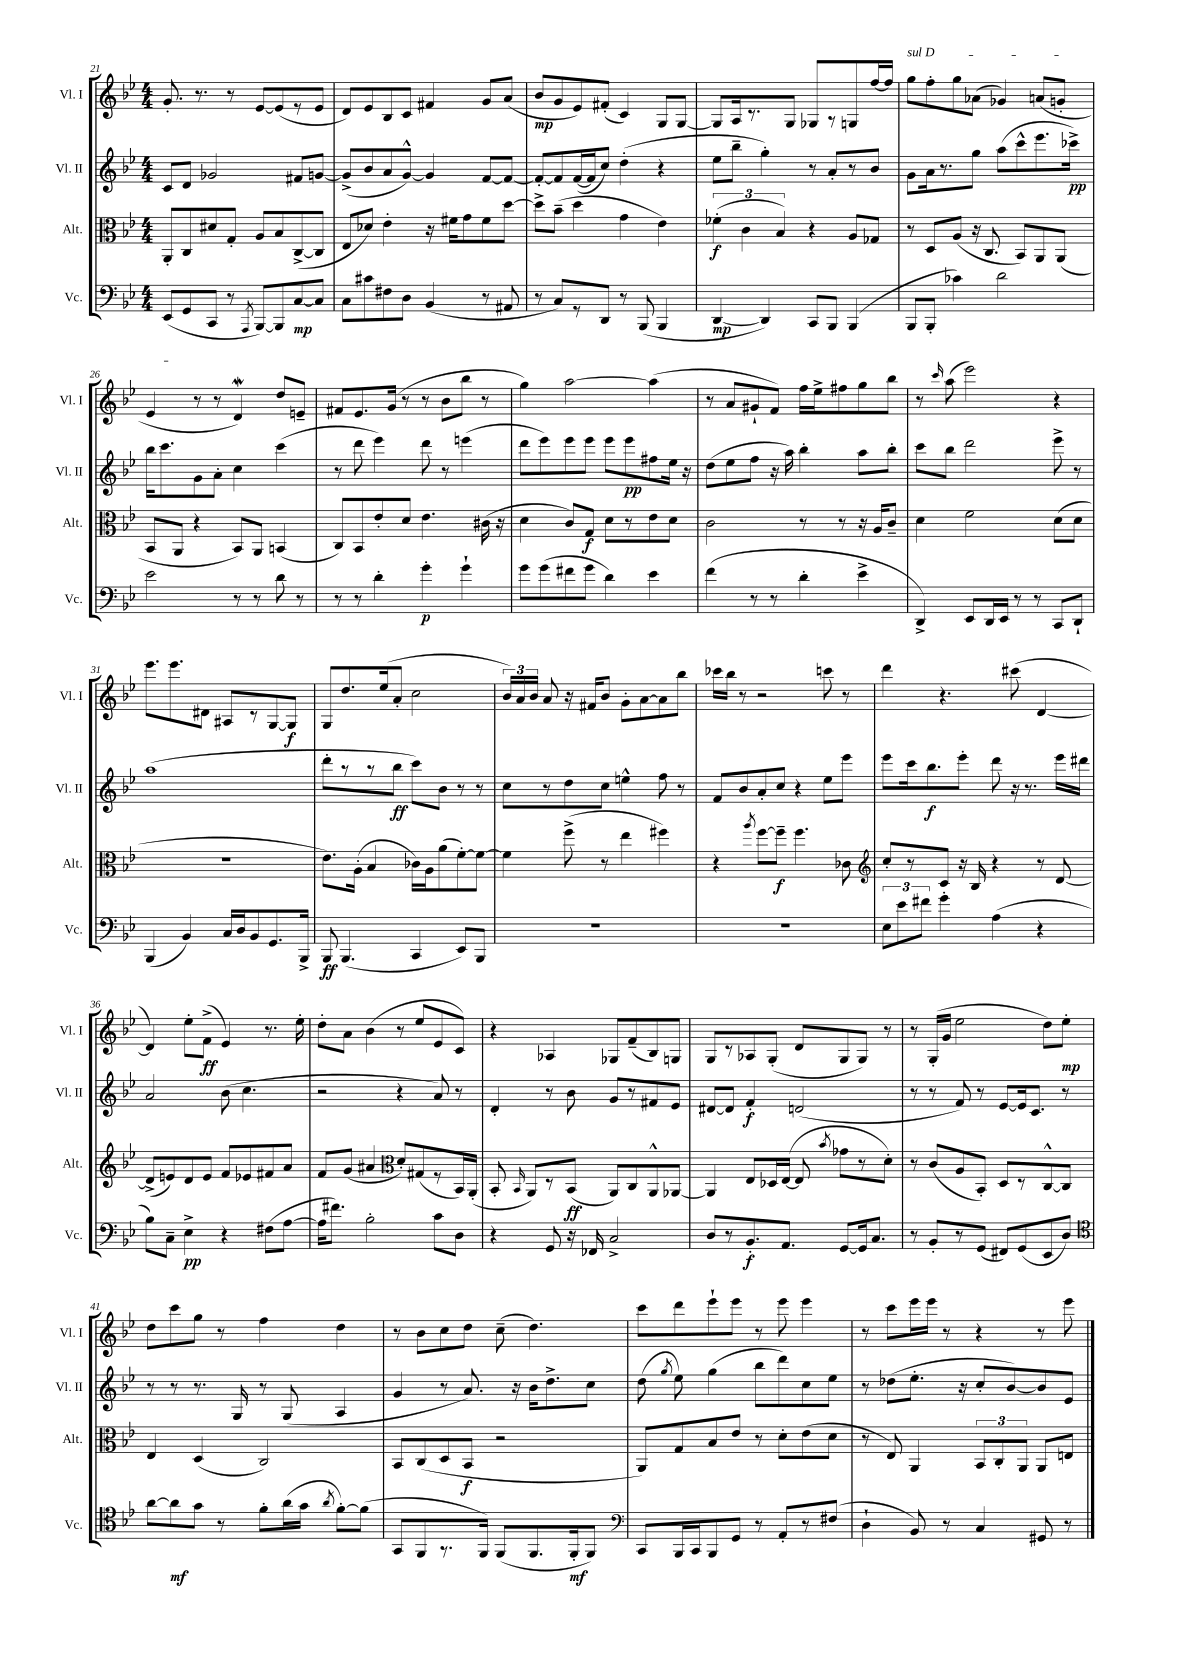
<<
\new StaffGroup <<
\new Staff = "s0" \with { instrumentName = "Vl. I" shortInstrumentName = "Vl. I" } {
    \clef treble \key bes \major \numericTimeSignature \time 4/4
    \autoBeamOff g'8.-. r8. r8 ees'8[~ ees'8( r8 ees'8] |
    d'8[) ees'8 bes8 c'8] fis'4 g'8[ a'8]( |
    bes'8[\mp g'8 ees'8) fis'8]-.( c'4) g8[ g8]~ |
    g8[ a16 r8. g8] ges8[ r8 g8 f''16~ f''16] |
    \once \override TextSpanner.bound-details.left.text = \markup { \italic "sul D" } g''8[\startTextSpan f''8-. g''8 aes'8]( ges'4) a'8[( g'8]-. |
    ees'4\stopTextSpan r8 r8 d'4\mordent) d''8[ e'8]-- |
    fis'8[ ees'8. g'16]( r8 r8 bes'8[ bes''8] r8 |
    g''4) a''2~ a''4( |
    r8 a'8[ gis'8-! f'8]) f''16[ ees''16-> fis''8 g''8 bes''8] |
    r8 \grace { c'''16 } a''8( ees'''2) r4 |
    ees'''8.[ ees'''8. dis'8] ais8[ r8 g8~ g8]\f |
    g8[ d''8. ees''16( a'8]-. c''2 |
    \tuplet 3/2 { bes'16[) a'16 bes'16] } a'8 r16 fis'16[ bes'8] g'8[-. a'8~ a'8 bes''8] |
    ces'''16[ bes''16] r8 r2 c'''8 r8 |
    d'''4 r4. cis'''8( d'4~ |
    d'4) ees''8[-. f'8]->\ff( ees'4) r8. ees''16-. |
    d''8[-. a'8] bes'4( r8 ees''8[ ees'8 c'8]) |
    r4 aes4 ges8[ f'8--( bes8) g8] |
    g8[ r8 aes8 g8]-.( d'8[ g8 g8]) r8 |
    r8 g16[-.( g'16] ees''2 d''8[) ees''8]-.\mp |
    d''8[ c'''8 g''8] r8 f''4 d''4 |
    r8 bes'8[ c''8 d''8] c''8--( d''4.) |
    c'''8[ d'''8 ees'''8-! ees'''8] r8 ees'''8 ees'''4 |
    r8 c'''8[ ees'''16 ees'''16] r8 r4 r8 ees'''8 \bar "|." |
}
\new Staff = "s1" \with { instrumentName = "Vl. II" shortInstrumentName = "Vl. II" } {
    \clef treble \key bes \major \numericTimeSignature \time 4/4
    \autoBeamOff c'8[ d'8] ges'2 fis'8[ g'8]~ |
    g'8[->( bes'8 a'8 g'8]~-^) g'4 f'8[~ f'8]~ |
    f'8[~-. f'8 f'16~( f'16 c''8]) d''4-.( r4 |
    ees''8[ bes''8]-- g''4-.) r8 a'8[-. r8 bes'8] |
    g'8[ a'16 r8. g''8] a''8[( c'''8-^ ees'''8. ces'''16]->\pp) |
    bes''16[ c'''8. g'8 a'8]-. c''4 c'''4( |
    r8 d'''8 ees'''4) d'''8 r8 e'''4( |
    d'''8[ ees'''8) ees'''8 ees'''8] ees'''8[ ees'''8\pp fis''8 ees''16] r16 |
    d''8[( ees''8 f''8] r16 a''16) bes''4-. a''8[ bes''8]-. |
    c'''8[ bes''8] d'''2 ees'''8-> r8 |
    a''1( |
    d'''8[-. r8 r8 bes''8]\ff c'''8[) bes'8] r8 r8 |
    c''8[ r8 d''8 c''8] e''4-^ f''8 r8 |
    f'8[ bes'8 a'8-. c''8] r4 ees''8[ ees'''8] |
    ees'''8[ c'''16 bes''8.\f ees'''8]-. d'''8 r16 r8. ees'''16[ dis'''16] |
    a'2 bes'8( c''4. |
    r2 r4 a'8) r8 |
    d'4-. r8 bes'8 g'8[ r8 fis'8 ees'8] |
    dis'8[~ dis'8] f'4-.\f d'2( |
    r8 r8 f'8) r8 ees'8[~ ees'16 c'8.] r8 |
    r8 r8 r8. g16 r8 g8( a4 |
    g'4 r8 a'8.) r16 bes'16[ d''8.-> c''8] |
    d''8( \acciaccatura { g''8 } ees''8) g''4( bes''8[ d'''8) c''8 ees''8] |
    r8 des''8[( ees''8.]-. r16 c''8[-. bes'8~) bes'8 ees'8] \bar "|." |
}
\new Staff = "s2" \with { instrumentName = "Alt." shortInstrumentName = "Alt." } {
    \clef alto \key bes \major \numericTimeSignature \time 4/4
    \autoBeamOff a,8[-. c8 dis'8 g8]-. a8[ bes8 c8~->( c8] |
    ees8[ des'8]) ees'4-. r16 fis'16[ g'8 fis'8 d''8]~ |
    d''8[-> bes'8]--( d''4 g'4 ees'4) |
    \tuplet 3/2 { fes'4-.\f( c'4 bes4) } r4 a8[ ges8] |
    r8 d8[ a8]( r16 c8. bes,8[) a,8 a,8]( |
    bes,8[ a,8] r4 bes,8[) a,8] b,4( |
    c8[) bes,8 ees'8-. d'8] ees'4. cis'16( r16 |
    d'4 c'8[) g8]\f d'8[ r8 ees'8 d'8] |
    c'2 r8 r8 r16 a16[ c'8]-- |
    d'4 f'2 d'8[( d'8] |
    R1 |
    ees'8.[) a16]-.( bes4 ces'16[) a16 a'8( f'8~-.) f'8]~ |
    f'4 f''8->( r8 ees''4 fis''4) |
    r4 \acciaccatura { a''8 } f''8[~ f''8]--\f f''4. ces'8 |
    \clef treble c''8[-. r8 c'8] r16 bes16 r4 r8 d'8~ |
    d'8[->( e'8) d'8 e'8] f'8[ ees'8 fis'8 a'8] |
    f'8[ g'8]( ais'4 \clef alto d'8[-.) gis8( r8 bes,16) a,16]-.( |
    bes,8-. \grace { bes,16 } a,8[) r8 bes,8]\ff( a,8[) c8 a,8-^ aes,8]~ |
    aes,4 ees8[ des16 ees16]~( ees8 \acciaccatura { bes'8 } ges'8[ r8 d'8]-.) |
    r8 c'8[( a8 bes,8]-.) d8[ r8 c8~-^ c8] |
    ees4 d4( c2) |
    bes,8[ c8( d8 bes,8]\f r2 |
    a,8[) g8 bes8 ees'8] r8 d'8[-. ees'8( d'8] |
    r8 ees8) a,4 \tuplet 3/2 { bes,8[ c8-. a,8] } a,8[ e8] \bar "|." |
}
\new Staff = "s3" \with { instrumentName = "Vc." shortInstrumentName = "Vc." } {
    \clef bass \key bes \major \numericTimeSignature \time 4/4
    \autoBeamOff ees,8[( g,8 c,8] r8 \acciaccatura { a,,8 } bes,,8[~) bes,,8 c8~\mp c8] |
    c8[ cis'8 fis8 d8] bes,4( r8 ais,8 |
    r8 c8[) r8 d,8] r8 bes,,8( bes,,4 |
    d,4~\mp d,4) c,8[ bes,,8] bes,,4( |
    bes,,8[ bes,,8]-. ces'4) d'2 |
    ees'2 r8 r8 d'8 r8 |
    r8 r8 d'4-. g'4-.\p g'4-! |
    g'8[ g'8( fis'8 g'8] d'4) ees'4 |
    f'4( r8 r8 d'4-. ees'4-> |
    d,4->) ees,8[ d,16 ees,16] r8 r8 c,8[ d,8]-! |
    bes,,4( bes,4) c16[ d16 bes,8 g,8. bes,,16]-> |
    bes,,8\ff bes,,4.( c,4 ees,8[) bes,,8] |
    r1 |
    R1 |
    \tuplet 3/2 { ees8[ ees'8 fis'8] } g'4-. a4( r4 |
    bes8[) c8]-- ees4->\pp r4 fis8[( a8]~ |
    a16[ fis'8.]) bes2-. c'8[ d8] |
    r4 g,8 r16 fes,16 c2-> |
    d8[ r8 bes,8.-.\f a,8.] g,8[~ g,16 c8.] |
    r8 bes,8[-. r8 g,8]( fis,8[) g,8( ees,8 d8]) |
    \clef tenor a'8[~ a'8\mf g'8] r8 f'8[-. a'16( g'16] \acciaccatura { a'8 } f'8[~-.) f'8]( |
    g,8[ f,8 r8. f,16]) f,8[( f,8. f,16-.\mf f,8]) |
    \clef bass c,8[ bes,,16 c,16 bes,,8 g,8] r8 a,8[-. r8 fis8]( |
    d4-! bes,8) r8 c4 gis,8 r8 \bar "|." |
}
>>
>>
\layout { \context { \Score currentBarNumber = #21 } }
